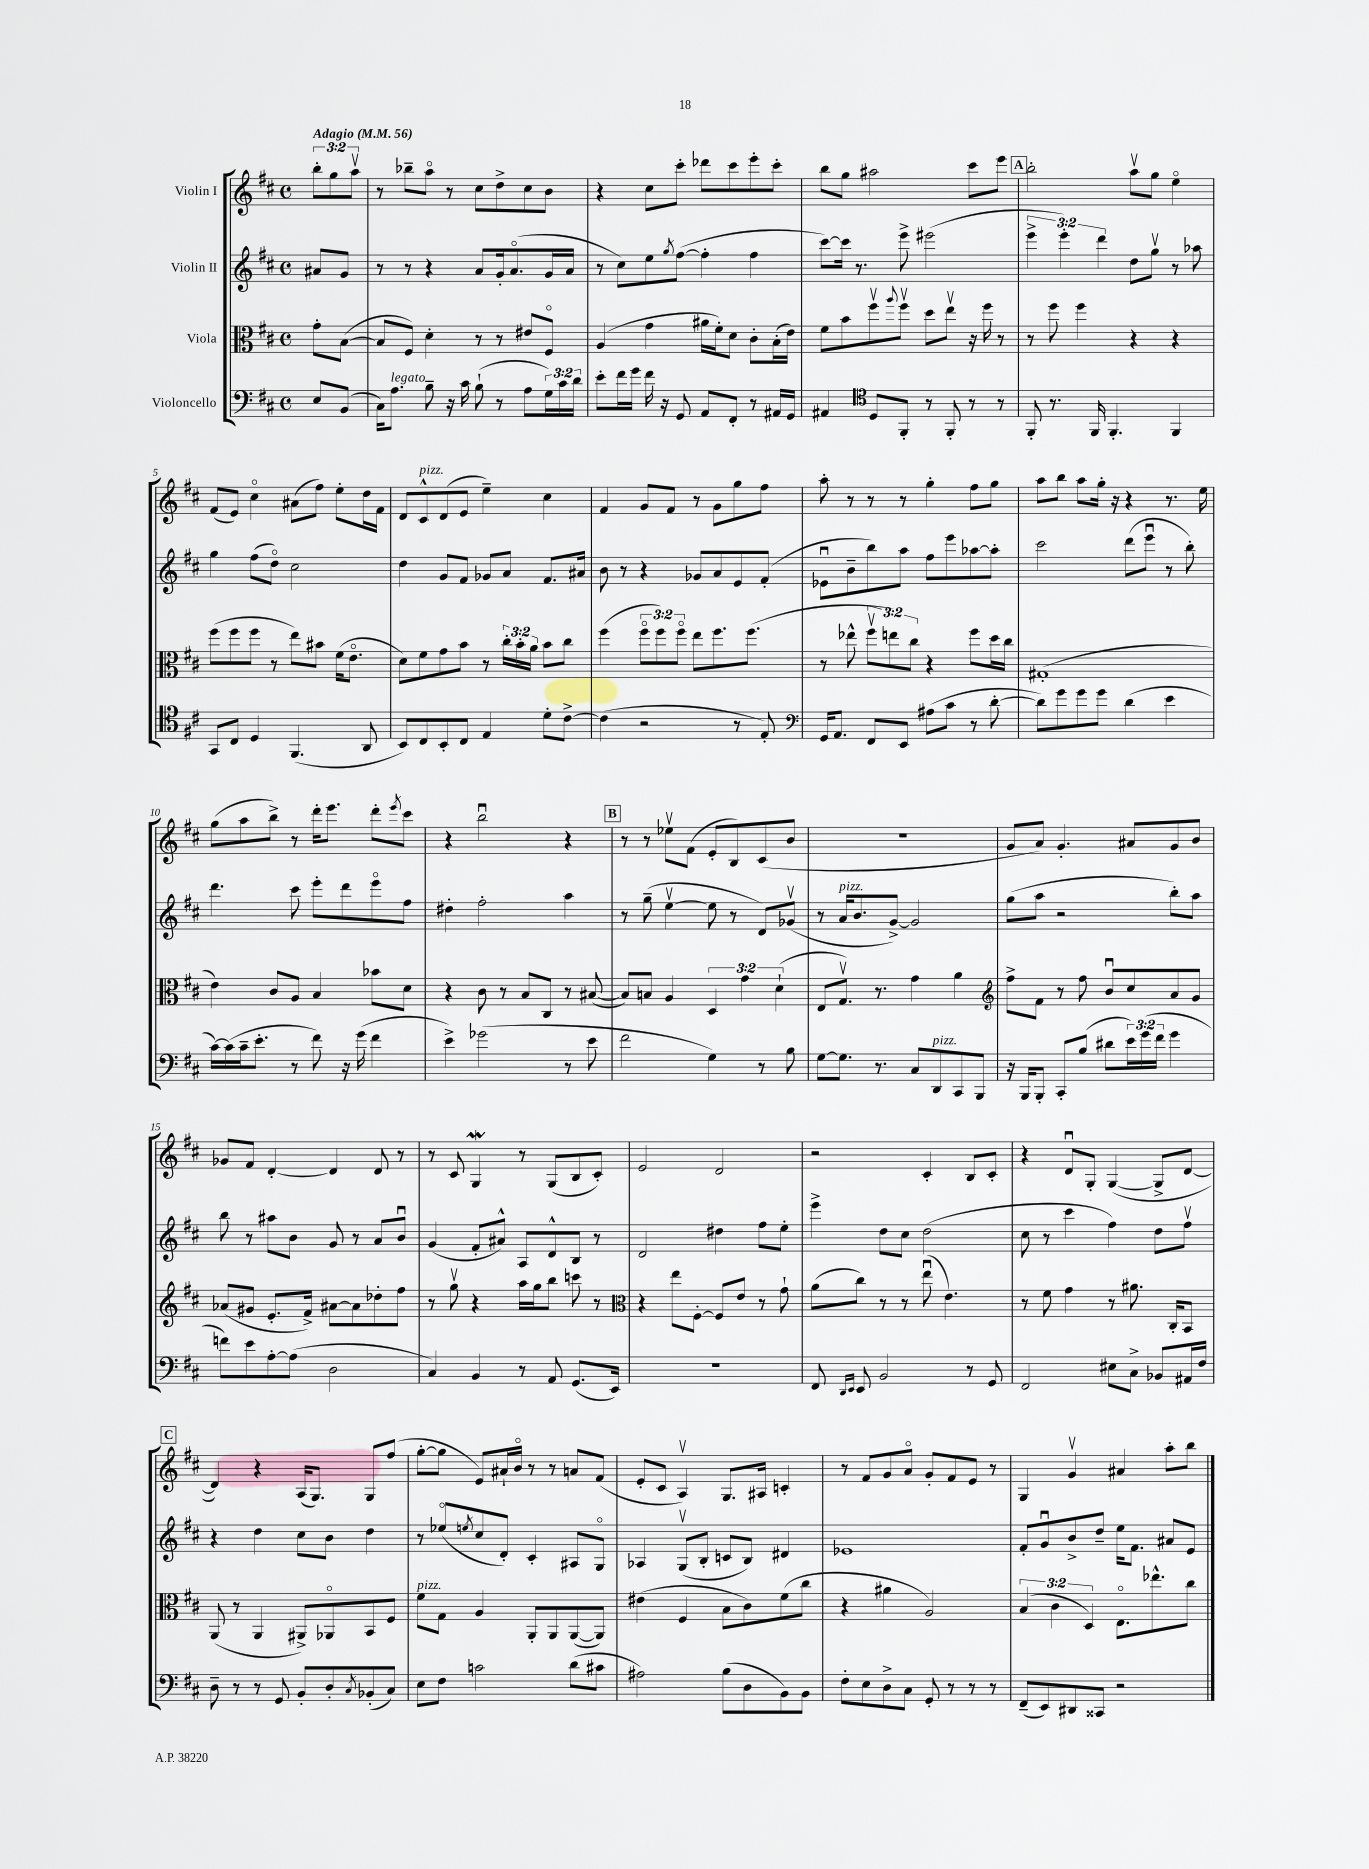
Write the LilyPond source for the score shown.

<<
\new StaffGroup <<
\new Staff = "s0" \with { instrumentName = "Violin I" } {
    \clef treble \key d \major \defaultTimeSignature \time 4/4 \override Staff.TupletNumber.text = #tuplet-number::calc-fraction-text \partial 4 \tempo "Adagio" 4 = 56
    \tuplet 3/2 { b''8-. g''8 a''8\upbow } |
    r8 bes''8-- a''8\flageolet r8 cis''8 d''8-> cis''8 b'8 |
    r4 cis''8 cis'''8-. des'''8 cis'''8 e'''8-. cis'''8-. |
    b''8 g''8 ais''2 cis'''8 e'''8 |
    \mark \markup { \box "A" } b''2-. a''8\upbow g''8 e''4\flageolet |
    fis'8( e'8) cis''4\flageolet ais'8( fis''8) e''8-. d''16 fis'16 |
    d'8 cis'8-^^\markup { \italic "pizz." } d'8( e'8 e''4--) cis''4 |
    fis'4 g'8 fis'8 r8 g'8 g''8 fis''8 |
    a''8-. r8 r8 r8 g''4-. fis''8 g''8 |
    a''8 b''8 a''8 g''16-. r16 r4 r8. e''16 |
    g''8( a''8 b''8->) r8 d'''16-. e'''8. d'''8-. \acciaccatura { e'''8 } cis'''8 |
    r4 b''2\downbow r4 |
    \mark \markup { \box "B" } r8 r8 ees''8\upbow fis'8( e'8-. b8) cis'8( b'8 |
    r1 |
    g'8 a'8) g'4.-. ais'8 g'8 b'8 |
    ges'8 fis'8 d'4~-. d'4 d'8 r8 |
    r8 cis'8 g4\mordent r8 g8( b8 cis'8-.) |
    e'2 d'2 |
    r2 cis'4-. b8 cis'8-. |
    r4 d'8\downbow g8-. g4~( g8-> d'8~ |
    \mark \markup { \box "C" } d'4) r4 a16( g8.) g8 fis''8( |
    g''8~-. g''8 e'8) ais'16-! b'16\flageolet r8 r8 a'8 fis'8( |
    e'8-. cis'8 a4\upbow) g8. ais16 c'4-. |
    r8 fis'8 g'8 a'8\flageolet g'8-. fis'8 e'8 r8 |
    g4 g'4\upbow ais'4 a''8-. b''8 \bar "|." |
}
\new Staff = "s1" \with { instrumentName = "Violin II" } {
    \clef treble \key d \major \defaultTimeSignature \time 4/4 \override Staff.TupletNumber.text = #tuplet-number::calc-fraction-text \partial 4
    ais'8 g'8 |
    r8 r8 r4 a'8 g'16-. a'8.\flageolet( g'16 a'16 |
    r8 cis''8) e''8 \acciaccatura { g''8 } fis''8~( fis''4-. fis''4 |
    cis'''8~) cis'''16 r8. e'''8-> eis'''2( |
    \mark \markup { \box "A" } \tuplet 3/2 { e'''4-> e'''4-.) d'''4 } d''8 g''8\upbow r8 aes''8 |
    g''4 fis''8( d''8\flageolet) cis''2 |
    d''4 g'8 fis'8 ges'8 a'8 fis'8. ais'16 |
    b'8 r8 r4 ges'8 a'8 e'8 fis'8-.( |
    ees'8\downbow b'8-- b''8) a''8 fis''8 e'''8 aes''8~ aes''8-. |
    cis'''2 d'''8( e'''8\downbow r8 b''8-.) |
    d'''4. cis'''8 e'''8-. d'''8 e'''8\flageolet fis''8 |
    dis''4-. fis''2-. a''4 |
    \mark \markup { \box "B" } r8 g''8--( e''4~\upbow e''8 r8 d'8) ges'8\upbow( |
    r8 a'16^\markup { \italic "pizz." } b'8. g'8~->) g'2 |
    g''8( a''8 r2 b''8-.) a''8 |
    b''8 r8 ais''8 b'8 g'8 r8 a'8 b'8\downbow |
    g'4( fis'8-. ais'8-^) a8 d'8-^ b8 r8 |
    d'2 dis''4 fis''8 e''8-. |
    e'''4-> d''8 cis''8 d''2( |
    cis''8 r8 cis'''4 fis''4) d''8 fis''8\upbow |
    \mark \markup { \box "C" } r4 d''4 cis''8 b'8 d''4 |
    r8 ees''8\flageolet( \acciaccatura { e''8 } cis''8 d'8-.) cis'4-. ais8 g8\flageolet |
    aes4 g8\upbow( b8-. c'8 b8) dis'4 |
    ees'1 |
    fis'8-. g'8\downbow b'8-> d''8-- e''16 fis'8. ais'8 e'8 \bar "|." |
}
\new Staff = "s2" \with { instrumentName = "Viola" } {
    \clef alto \key d \major \defaultTimeSignature \time 4/4 \override Staff.TupletNumber.text = #tuplet-number::calc-fraction-text \partial 4
    g'8-. b8~( |
    b8 fis8) d'4-. r8 r8 eis'8 fis8\flageolet |
    a4( g'4 ais'16 fis'16-.) d'8 cis'8-. b16-.( e'16) |
    fis'8 b'8 fis''8\upbow \appoggiatura { a''8 } fis''8\upbow d''8 e''8\upbow r16 fis''16 r8 |
    \mark \markup { \box "A" } r8 fis''8 fis''4 r4 r4 |
    fis''8( fis''8 fis''8 r8 e''8) bis'8 fis'16( e'8.\flageolet |
    d'8) fis'8 g'8 b'8 r8 \tuplet 3/2 { cis''16-. b'16-. a'16 } b'8 cis''8 |
    fis''4( \tuplet 3/2 { fis''8\flageolet fis''8) fis''8\flageolet } e''8 fis''8. fis''8.( |
    r8 ees''8-^ \tuplet 3/2 { fis''8\upbow e''8) cis''8 } r4 fis''8 d''16 cis''16 |
    gis1-.( |
    e'4) cis'8 a8 b4 bes'8 d'8 |
    r4 cis'8 r8 b8 cis8 r8 bis8~( |
    \mark \markup { \box "B" } bis8) b8 a4 \tuplet 3/2 { d4 g'4 d'4-!( } |
    e8 g8.\upbow) r8. g'4 a'4 |
    \clef treble fis''8-> fis'8 r8 fis''8 b'8\downbow cis''8 a'8 g'8 |
    aes'8( gis'8 e'8.-. fis'16->) ais'8~ ais'8 des''8-. fis''8 |
    r8 g''8\upbow r4 a''16 g''16 b''8 c'''8 r8 |
    \clef alto r4 e''8 fis8~-. fis8 e'8 r8 g'8-! |
    a'8( cis''8) r8 r8 e''8\downbow( e'4.) |
    r8 fis'8 g'4 r8 ais'8. cis16-. b,8 |
    \mark \markup { \box "C" } a,8( r8 a,4 ais,8->) aes,8\flageolet b,8 fis8 |
    fis'8^\markup { \italic "pizz." } g8 a4 a,8-. a,8 a,8~( a,8) |
    eis'4( fis4 b8 cis'8) fis'8( cis''8 |
    r4 ais'4 a2) |
    \tuplet 3/2 { b4( cis'4 d4) } e8.\flageolet ees''8.-^ cis''8 \bar "|." |
}
\new Staff = "s3" \with { instrumentName = "Violoncello" } {
    \clef bass \key d \major \defaultTimeSignature \time 4/4 \override Staff.TupletNumber.text = #tuplet-number::calc-fraction-text \partial 4
    e8 b,8( |
    cis16) a8.^\markup { \italic "legato" } b8-- r16 cis'16 b8-!( r8 a8 \tuplet 3/2 { g16) cis'16 d'16 } |
    e'8-. fis'16 g'16 fis'16 r16 g,8 a,8 fis,8-. r8 ais,16 g,16 |
    ais,4 \clef tenor d8 fis,8-. r8 fis,8-. r8 r8 |
    \mark \markup { \box "A" } fis,8-. r8. fis,16 fis,4.-. fis,4 |
    g,8 cis8 d4 fis,4.( a,8 |
    b,8) cis8 b,8-. cis8 e4 d'8-. cis'8~-> |
    cis'4( r2 r8 e8-.) |
    \clef bass g,16 a,8. fis,8 e,8 ais8( cis'8 r8 d'8~-. |
    d'8) g'8 g'8 g'8 d'4( e'4 |
    cis'16~) cis'16( cis'16-- e'8.-. r8 fis'8) r16 g'16( fis'4 |
    e'4->) ges'2( r8 e'8 |
    \mark \markup { \box "B" } fis'2 g4) r8 b8 |
    g8~ g8. r8. cis8 d,8^\markup { \italic "pizz." } cis,8 b,,8 |
    r16 b,,16 b,,8-. cis,8-. b8( dis'8 \tuplet 3/2 { e'16) g'16( fis'16 } g'4 |
    f'8) e'8 a8~-. a8( d2 |
    cis4) b,4 r8 a,8 g,8.( e,16) |
    R1 |
    fis,8 \grace { d,16 e,16 } e,8 b,2 r8 g,8 |
    fis,2 eis8 cis8-> bes,8 ais,16 fis16 |
    \mark \markup { \box "C" } d8-- r8 r8 g,8 b,8-. d8-. \acciaccatura { cis8 } bes,8-.( cis8) |
    e8 fis8 c'2 d'8( cis'8 |
    ais2) b8( d8 b,8) b,8 |
    fis8-. e8 d8-> cis8 g,8-. r8 r8 r8 |
    fis,8--( e,8) dis,8 cisis,8 r2 \bar "|." |
}
>>
>>
